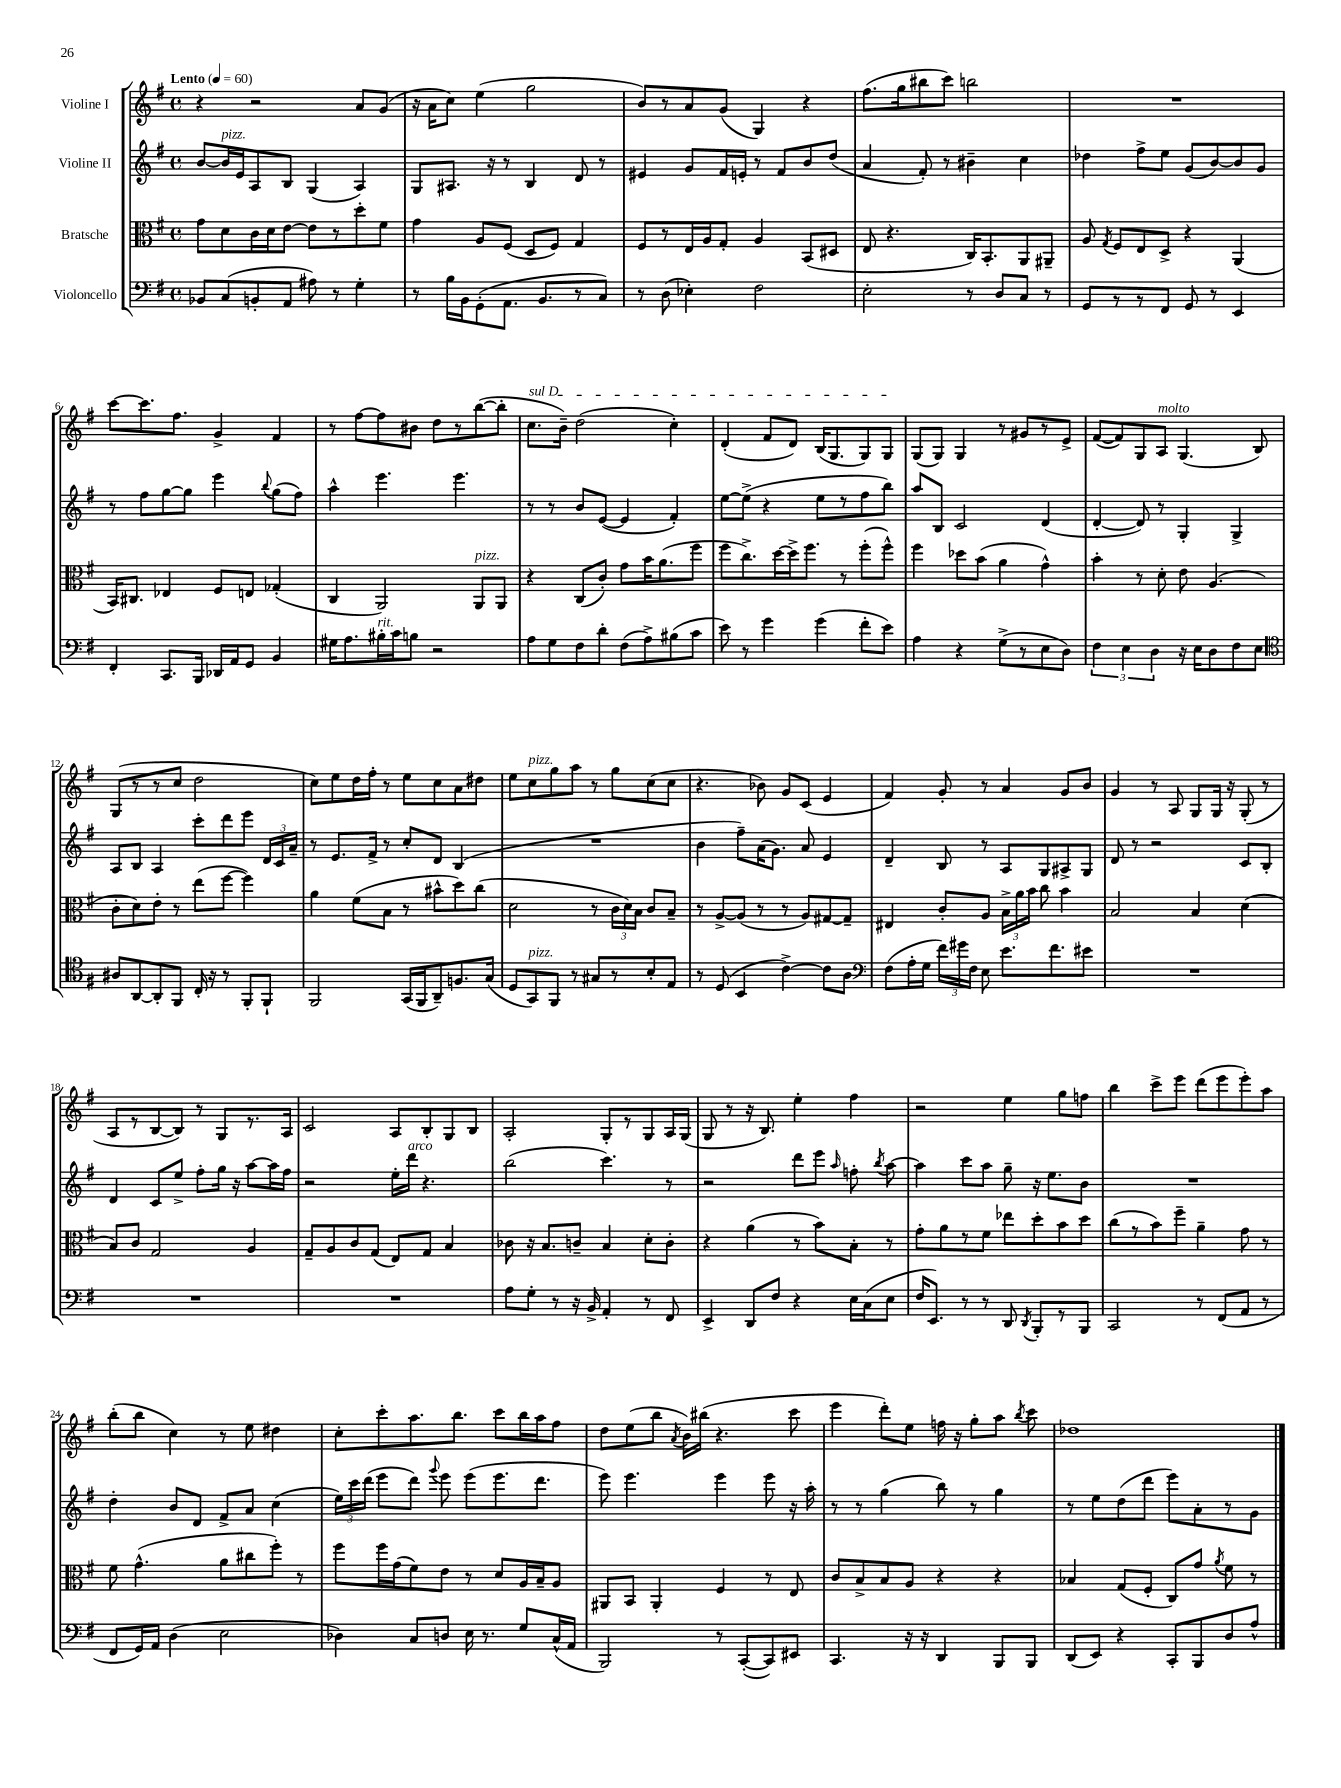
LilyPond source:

<<
\new StaffGroup <<
\new Staff = "s0" \with { instrumentName = "Violine I" } {
    \clef treble \key g \major \defaultTimeSignature \time 4/4 \tempo "Lento" 4 = 60
    \autoBeamOff r4 r2 a'8[ g'8]( |
    r16 a'16[ c''8]) e''4( g''2 |
    b'8[) r8 a'8 g'8]( g4) r4 |
    fis''8.[( g''16 bis''8 c'''8]) b''2 |
    R1 |
    c'''8[~ c'''8. fis''8.] g'4-> fis'4 |
    r8 fis''8[~ fis''8 bis'8] d''8[ r8 b''8~( b''8]-. |
    \once \override TextSpanner.bound-details.left.text = \markup { \italic "sul D" } c''8.[\startTextSpan b'16]--) d''2( c''4-.) |
    d'4-.( fis'8[ d'8]) b16[( g8. g8) g8]\stopTextSpan |
    g8[( g8]) g4 r8 gis'8[ r8 e'8]-> |
    fis'8[~( fis'8) g8 a8]^\markup { \italic "molto" } g4.( b8) |
    g8[( r8 r8 c''8] d''2 |
    c''8[) e''8 d''16 fis''16]-. r8 e''8[ c''8 a'8 dis''8] |
    e''8[ c''8^\markup { \italic "pizz." } g''8 a''8] r8 g''8[ c''8( c''8] |
    r4. bes'8) g'8[ c'8]( e'4 |
    fis'4) g'8-. r8 a'4 g'8[ b'8] |
    g'4 r8 a8 g8[ g16] r16 g8-.( r8 |
    a8[ r8 b8~ b8]) r8 g8[ r8. a16] |
    c'2 a8[ b8-. g8 b8] |
    a2-. g8[-. r8 g8 a16 g16]( |
    g8 r8 r16 b8.) e''4-. fis''4 |
    r2 e''4 g''8[ f''8] |
    b''4 c'''8[-> e'''8] d'''8[( e'''8 e'''8-.) a''8] |
    b''8[-.( b''8] c''4) r8 e''8 dis''4 |
    c''8[-. c'''8-. a''8. b''8.] c'''8[ b''16 a''16 fis''8] |
    d''8[ e''8( b''8] \acciaccatura { a'8 } b'16[) bis''16]( r4. c'''8 |
    e'''4 d'''8[-.) e''8] f''16 r16 g''8[-. a''8] \acciaccatura { b''8 } c'''8 |
    des''1 \bar "|." |
}
\new Staff = "s1" \with { instrumentName = "Violine II" } {
    \clef treble \key g \major \defaultTimeSignature \time 4/4
    \autoBeamOff b'8[~ b'16^\markup { \italic "pizz." } e'16 a8 b8] g4( a4) |
    g8[ ais8.] r16 r8 b4 d'8 r8 |
    eis'4 g'8[ fis'16 e'16]-. r8 fis'8[ b'8 d''8]( |
    a'4 fis'8-.) r8 bis'4-- c''4 |
    des''4 fis''8[-> e''8] g'8[( b'8~) b'8 g'8] |
    r8 fis''8[ g''8~ g''8] e'''4 \appoggiatura { b''8 } g''8[( fis''8]) |
    a''4-^ e'''4. e'''4. |
    r8 r8 b'8[ e'8]~( e'4 fis'4-.) |
    e''8[~ e''8]->( r4 e''8[ r8 fis''8 b''8]) |
    a''8[ b8] c'2 d'4( |
    d'4~-. d'8) r8 g4-. g4-> |
    a8[ b8] a4 c'''8[-. d'''8 e'''8] \tuplet 3/2 { d'16[ c'16 a'16]-- } |
    r8 e'8.[ fis'16]-> r8 c''8[-. d'8] b4( |
    R1 |
    b'4 fis''8[--) a'16( g'8.]) a'8 e'4 |
    d'4-- b8 r8 a8[ g8 ais8-> g8] |
    d'8 r8 r2 c'8[ b8]-. |
    d'4 c'8[ e''8]-> fis''8[-. g''16] r16 a''8[~ a''16 fis''16] |
    r2 e''16[-. d'''16]^\markup { \italic "arco" } r4. |
    b''2( c'''4.) r8 |
    r2 d'''8[ e'''8] \grace { a''16 } f''8-. \acciaccatura { b''8 } a''8~ |
    a''4 c'''8[ a''8] g''8-- r16 e''8.[ b'8] |
    R1 |
    d''4-. b'8[ d'8] fis'8[-> a'8] c''4( |
    \tuplet 3/2 { e''16[) c'''16 d'''16]( } e'''8[ d'''8]) \appoggiatura { g'''8 } e'''8 e'''8[( e'''8. d'''8.] |
    e'''8) e'''4. e'''4 e'''8 r16 a''16-. |
    r8 r8 g''4( b''8) r8 g''4 |
    r8 e''8[ d''8( d'''8] e'''8[) a'8-. r8 g'8] \bar "|." |
}
\new Staff = "s2" \with { instrumentName = "Bratsche" } {
    \clef alto \key g \major \defaultTimeSignature \time 4/4
    \autoBeamOff g'8[ d'8 c'16 d'16 e'8]~ e'8[ r8 d''8-. fis'8] |
    g'4 a8[ fis8]( d8[ fis8]) g4 |
    fis8[ r8 e16 a16 g8]-. a4 b,8[( dis8] |
    e8 r4. c16[) b,8.-. a,8 ais,8]-- |
    a8 \acciaccatura { g8 } fis8[ e8 d8]-> r4 a,4( |
    b,16[) cis8.] ees4 fis8[ e8] ges4-.( |
    c4 a,2) a,8[^\markup { \italic "pizz." } a,8] |
    r4 c8[( c'8]-.) g'8[ b'16 a'8.( fis''8] |
    fis''8[ c''8.->) d''16~ d''16-> fis''8.] r8 fis''8[-.( fis''8]-^) |
    fis''4 des''8[ b'8]( a'4 g'4-^) |
    b'4-. r8 d'8-. e'8 a4.( |
    c'8[-. d'8) e'8]-. r8 e''8[( fis''8]~ fis''4) |
    a'4 fis'8[( b8] r8 bis'8[-^ d''8) c''8]( |
    d'2 r8 \tuplet 3/2 { c'16[ d'16) b16] } c'8[ b8]-- |
    r8 a8[~-> a8]( r8 r8 a8[) gis8~ gis8]-- |
    eis4 c'8[-. a8] \tuplet 3/2 { b16[-> a'16 b'16] } c''8 b'4 |
    b2 b4 d'4( |
    b8[) c'8] g2 a4 |
    g8[-- a8 c'8 g8]( e8[) g8] b4 |
    ces'8 r16 b8.[ c'8]-- b4 d'8[-. c'8]-. |
    r4 a'4( r8 b'8[) b8]-. r8 |
    g'8[-. a'8 r8 fis'8] ees''8[ d''8-. b'8 d''8] |
    c''8[( r8 b'8) fis''8]-- a'4-- g'8 r8 |
    fis'8 g'4.-^( a'8[ cis''8 fis''8]-.) r8 |
    fis''8[ fis''16 g'16( fis'8) e'8] r8 d'8[ a16 b16-- a8] |
    ais,8[ b,8] ais,4-. fis4 r8 e8 |
    c'8[ b8-> b8 a8] r4 r4 |
    bes4 g8[( fis8]-. c8[) g'8] \acciaccatura { a'8 } fis'8 r8 \bar "|." |
}
\new Staff = "s3" \with { instrumentName = "Violoncello" } {
    \clef bass \key g \major \defaultTimeSignature \time 4/4
    \autoBeamOff bes,8[ c8( b,8-. a,8] ais8) r8 g4-. |
    r8 b16[ b,16 g,8-.( a,8.] b,8.[ r8 c8]) |
    r8 d8( ees4-.) fis2 |
    e2-. r8 d8[ c8] r8 |
    g,8[ r8 r8 fis,8] g,8 r8 e,4 |
    fis,4-. c,8.[ b,,16] des,16[ a,16 g,8] b,4 |
    gis16[ a8. bis16-.^\markup { \italic "rit." } c'16 b8] r2 |
    a8[ g8 fis8 d'8]-. fis8[( a8->) bis8( c'8] |
    e'8) r8 g'4 g'4( fis'8[-. e'8]) |
    a4 r4 g8[->( r8 e8 d8]) |
    \tuplet 3/2 { fis4 e4 d4 } r16 e16[ d8 fis8 e8] |
    \clef tenor ais8[ a,8~ a,8-. fis,8] c16-. r16 r8 fis,8[-. fis,8]-! |
    fis,2 g,16[( fis,16 a,8--) f8. g16]( |
    d8[ g,8^\markup { \italic "pizz." }) fis,8] r8 gis8[ r8 b8-. e8] |
    r8 d8( b,4 c'4~->) c'8[ a8] |
    \clef bass fis8[( a16-. g16] \tuplet 3/2 { fis'16[) gis'16 fis16] } e8 e'8.[ fis'8. eis'8] |
    R1 |
    R1 |
    R1 |
    a8[ g8]-. r8 r16 b,16-> a,4-. r8 fis,8 |
    e,4-> d,8[ fis8] r4 e16[ c16( e8] |
    fis16[ e,8.]) r8 r8 d,8 \acciaccatura { d,8 } b,,8[-. r8 b,,8] |
    c,2 r8 fis,8[( a,8] r8 |
    fis,8[ g,16) a,16] d4( e2 |
    des4) c8[ d8] e16 r8. g8[ c16-^( a,16] |
    b,,2) r8 c,8[~-.( c,8) eis,8] |
    c,4. r16 r16 d,4 b,,8[ b,,8] |
    d,8[( e,8]) r4 c,8[-. b,,8 d8 a8]-^ \bar "|." |
}
>>
>>
